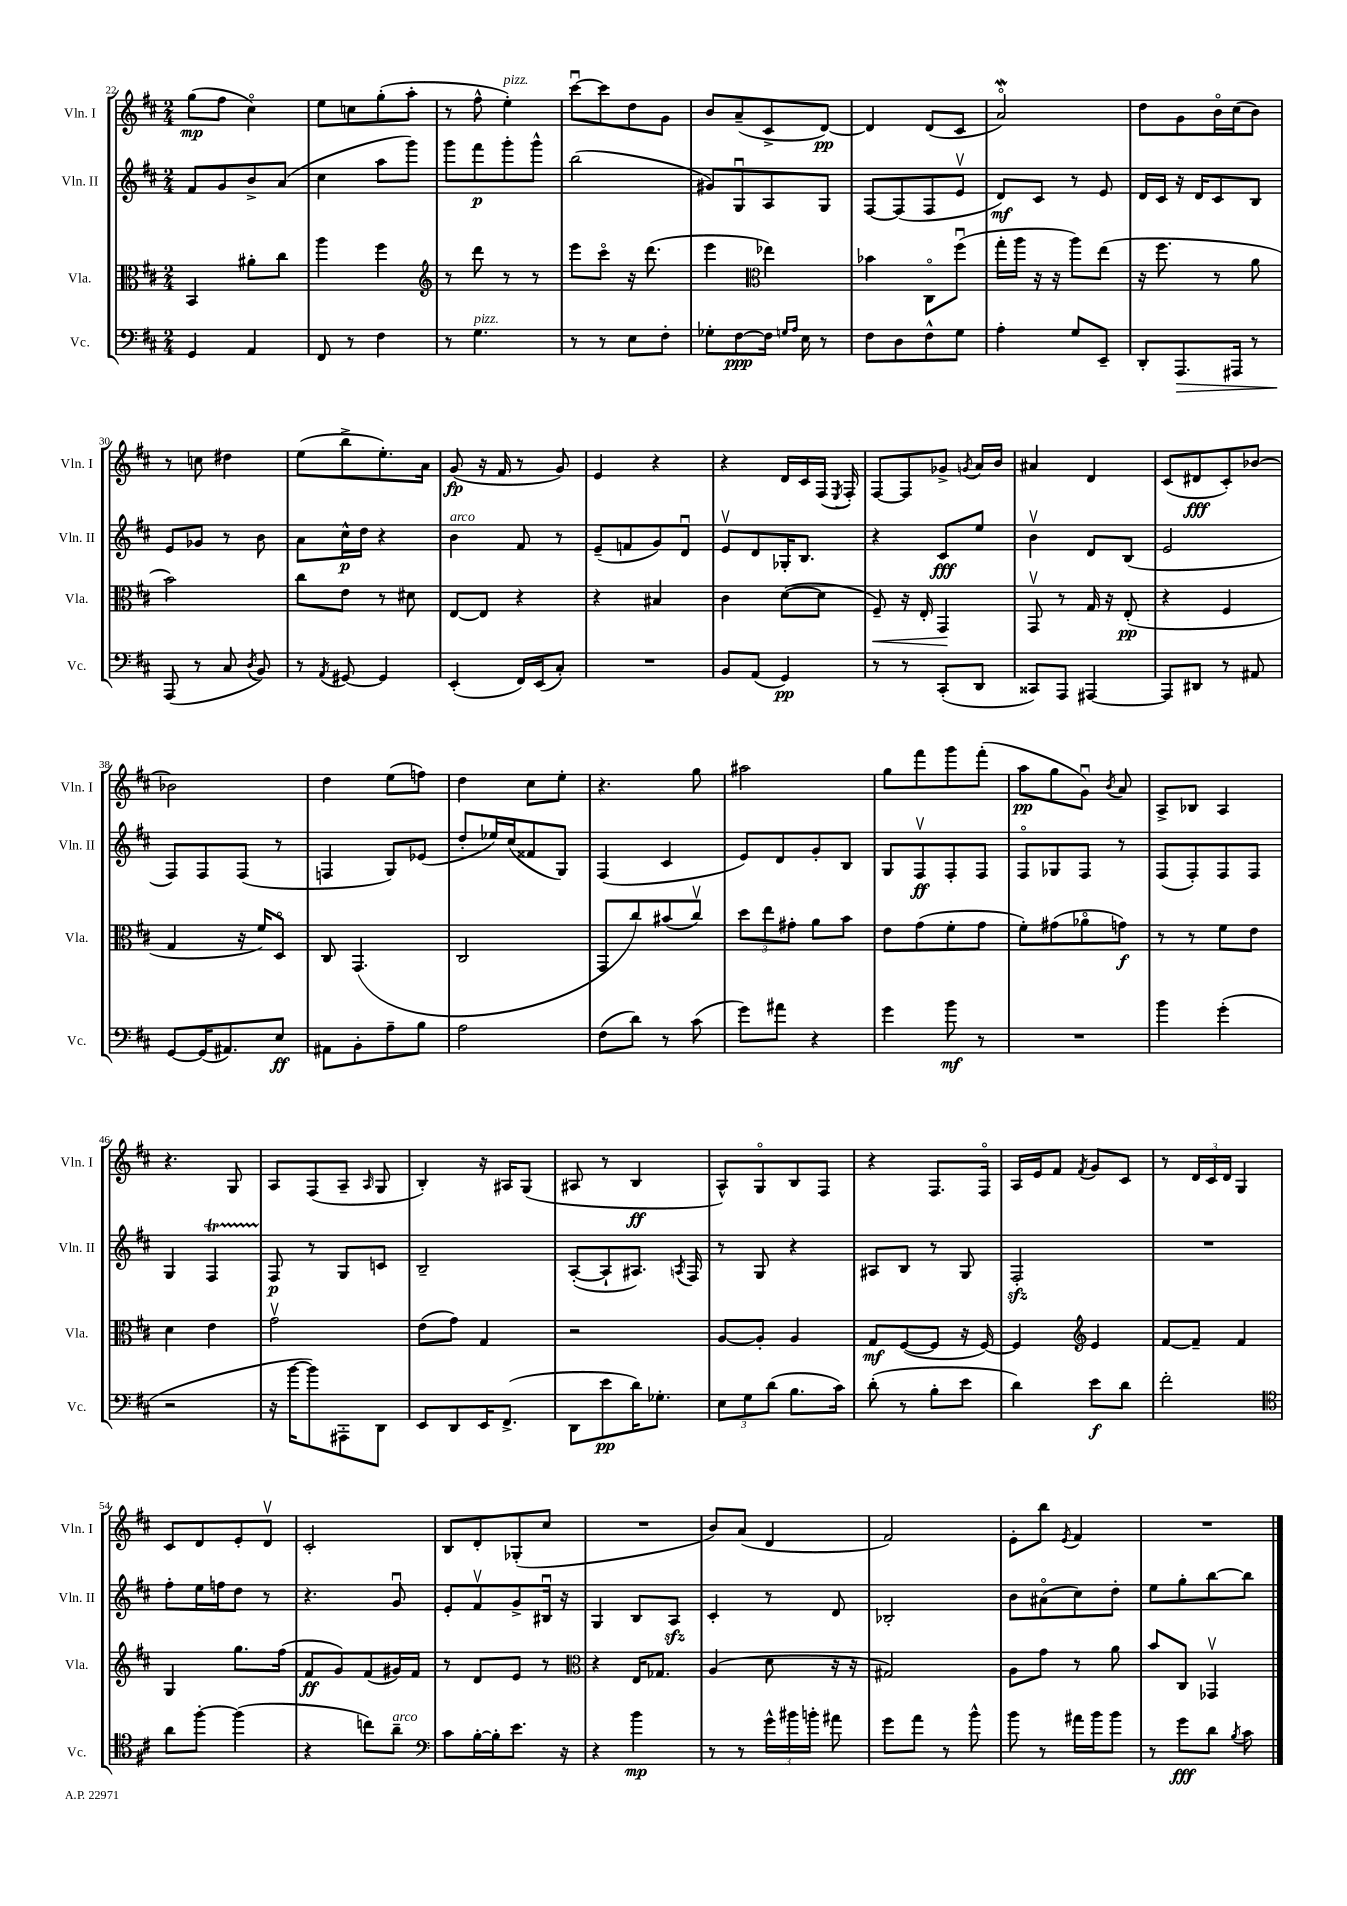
<<
\new StaffGroup <<
\new Staff = "s0" \with { instrumentName = "Vln. I" shortInstrumentName = "Vln. I" } {
    \clef treble \key d \major \numericTimeSignature \time 2/4
    \autoBeamOff g''8[\mp( fis''8] cis''4\flageolet) |
    e''8[ c''8 g''8-.( a''8]-. |
    r8 fis''8-^ e''4-.^\markup { \italic "pizz." }) |
    cis'''8[~\downbow cis'''8 d''8 g'8] |
    b'8[ a'8--( cis'8-> d'8]~\pp) |
    d'4 d'8[( cis'8] |
    a'2\flageolet\mordent) |
    d''8[ g'8 b'16\flageolet cis''16( b'8]) |
    r8 c''8 dis''4 |
    e''8[( b''8-> e''8.-.) a'16] |
    g'8\fp( r16 fis'16 r8 g'8) |
    e'4 r4 |
    r4 d'16[ cis'16 fis16]( \acciaccatura { e8 } fis16-.) |
    fis8[~ fis8 ges'8]-> \acciaccatura { g'8 } a'16[ b'16] |
    ais'4 d'4 |
    cis'8[( dis'8\fff cis'8-.) bes'8]~ |
    bes'2 |
    d''4 e''8[( f''8]) |
    d''4 cis''8[ e''8]-. |
    r4. g''8 |
    ais''2 |
    g''8[ fis'''8 g'''8 fis'''8]-.( |
    a''8[\pp g''8 g'8]\downbow) \acciaccatura { b'8 } a'8 |
    a8[-> bes8] a4 |
    r4. g8 |
    a8[ fis8( a8]-- \grace { a16 } g8 |
    b4-.) r16 ais16[ g8]( |
    ais8 r8 b4\ff |
    a8[-^) g8\flageolet b8 fis8] |
    r4 fis8.[ fis16]\flageolet |
    a16[ e'16 fis'8] \acciaccatura { fis'8 } g'8[ cis'8] |
    r8 \tuplet 3/2 { d'16[ cis'16 d'16] } g4 |
    cis'8[ d'8 e'8-. d'8]\upbow |
    cis'2-. |
    b8[ d'8-. ges8-.( cis''8] |
    R2 |
    b'8[) a'8]( d'4 |
    fis'2) |
    e'8[-. b''8] \acciaccatura { e'8 } fis'4 |
    R2 \bar "|." |
}
\new Staff = "s1" \with { instrumentName = "Vln. II" shortInstrumentName = "Vln. II" } {
    \clef treble \key d \major \numericTimeSignature \time 2/4
    \autoBeamOff fis'8[ g'8 b'8-> a'8]( |
    cis''4 a''8[ g'''8]) |
    g'''8[ fis'''8\p g'''8-. g'''8]-^ |
    b''2( |
    gis'8[) g8\downbow a8 g8] |
    fis8[~ fis8( fis8 e'8]\upbow |
    d'8[\mf) cis'8] r8 e'8 |
    d'16[ cis'16] r16 d'16[ cis'8 b8] |
    e'8[ ges'8] r8 b'8 |
    a'8[ cis''16-^\p d''16] r4 |
    b'4^\markup { \italic "arco" } fis'8 r8 |
    e'8[--( f'8 g'8) d'8]\downbow |
    e'8[\upbow d'8 ges16-. b8.] |
    r4 cis'8[\fff e''8] |
    b'4\upbow d'8[ b8]( |
    e'2 |
    fis8[) fis8 fis8]( r8 |
    f4 g8[) ees'8]( |
    d''8[-. ees''16) cis''16( fisis'8 g8]) |
    fis4( cis'4 |
    e'8[) d'8 g'8-. b8] |
    g8[ fis8\upbow\ff fis8-. fis8] |
    fis8[\flageolet ges8 fis8] r8 |
    fis8[( fis8-.) fis8 fis8] |
    g4 fis4\startTrillSpan |
    fis8\stopTrillSpan\p r8 g8[ c'8] |
    b2-- |
    a8[~-.( a8-! ais8.]) \acciaccatura { a8 } fis16 |
    r8 g8 r4 |
    ais8[ b8] r8 g8 |
    fis2-.\sfz |
    R2 |
    fis''8[-. e''16 f''16 d''8] r8 |
    r4. g'8\downbow |
    e'8[-. fis'8\upbow g'8-> bis16]\downbow r16 |
    g4 b8[ a8]\sfz |
    cis'4-. r8 d'8 |
    bes2-. |
    b'8[ ais'8\flageolet( cis''8) d''8]-. |
    e''8[ g''8-. b''8~ b''8] \bar "|." |
}
\new Staff = "s2" \with { instrumentName = "Vla." shortInstrumentName = "Vla." } {
    \clef alto \key d \major \numericTimeSignature \time 2/4
    \autoBeamOff b,4 ais'8[-. cis''8] |
    a''4 fis''4 |
    \clef treble r8 d'''8 r8 r8 |
    e'''8[ cis'''8]\flageolet r16 d'''8.( |
    e'''4 \clef alto ees''4) |
    bes'4 cis8[\flageolet fis''8]\downbow( |
    g''16[-. a''16] r16 r16 a''8[) e''8]( |
    r16 fis''8. r8 a'8 |
    b'2) |
    cis''8[ e'8] r8 dis'8 |
    e8[~ e8] r4 |
    r4 bis4 |
    cis'4 d'8[~( d'8] |
    fis8--\<) r16 e16-. g,4\! |
    g,8\upbow r8 g16 r16 e8-.\pp( |
    r4 fis4 |
    g4 r16 fis'16[) d8]\flageolet |
    cis8 g,4.( |
    cis2 |
    g,8[ cis''8) bis'8( cis''8]\upbow) |
    \tuplet 3/2 { d''8[ e''8 gis'8]-. } a'8[ b'8] |
    e'8[ g'8( fis'8-. g'8] |
    fis'8[-.) gis'8( aes'8\flageolet g'8]\f) |
    r8 r8 fis'8[ e'8] |
    d'4 e'4 |
    g'2\upbow |
    e'8[( g'8]) g4 |
    r2 |
    a8[~ a8]-. a4 |
    g8[\mf fis8~( fis8] r16 fis16~) |
    fis4 \clef treble e'4 |
    fis'8[~ fis'8]-- fis'4 |
    g4 g''8.[ fis''16]( |
    fis'8[\ff g'8) fis'8( gis'16) fis'16] |
    r8 d'8[ e'8] r8 |
    \clef alto r4 e16[ ges8.] |
    a4( d'8 r16 r16 |
    gis2) |
    a8[ g'8] r8 a'8 |
    b'8[ cis8] ges,4\upbow \bar "|." |
}
\new Staff = "s3" \with { instrumentName = "Vc." shortInstrumentName = "Vc." } {
    \clef bass \key d \major \numericTimeSignature \time 2/4
    \autoBeamOff g,4 a,4 |
    fis,8 r8 fis4 |
    r8 g4.^\markup { \italic "pizz." } |
    r8 r8 e8[ fis8]-. |
    ges8[-. fis8~\ppp fis16] \grace { g16[ a16] } e16 r8 |
    fis8[ d8 fis8-^ g8] |
    a4-. g8[ e,8]-- |
    d,8[-. a,,8.\> ais,,16] r8 |
    a,,8\!( r8 cis8 \acciaccatura { d8 } b,8) |
    r8 \acciaccatura { a,8 } gis,8~ gis,4 |
    e,4-.( fis,16[) e,16( cis8]-.) |
    R2 |
    b,8[ a,8]( g,4\pp) |
    r8 r8 cis,8[-.( d,8] |
    cisis,8[) a,,8] ais,,4~ |
    ais,,8[ dis,8] r8 ais,8 |
    g,8[~ g,16( ais,8.) e8]\ff |
    ais,8[ b,8-. a8-- b8] |
    a2 |
    fis8[( d'8]) r8 cis'8( |
    g'8[) ais'8] r4 |
    g'4 b'8\mf r8 |
    R2 |
    b'4 g'4-.( |
    r2 |
    r16 b'16[~ b'8) ais,,8-. d,8] |
    e,8[ d,8 e,16 fis,8.]->( |
    d,8[ e'8\pp d'16) ges8.]-. |
    \tuplet 3/2 { e8[ g8 d'8]( } b8.[ cis'16]) |
    d'8-.( r8 b8[-. e'8] |
    d'4) e'8[\f d'8] |
    fis'2-. |
    \clef tenor a'8[ fis''8]~-. fis''4( |
    r4 c''8[) a'8]--^\markup { \italic "arco" } |
    \clef bass cis'8[ b16~-. b16-. e'8.] r16 |
    r4 b'4\mp |
    r8 r8 \tuplet 3/2 { g'16[-^ bis'16 b'16]-. } ais'8 |
    g'8[ a'8] r8 b'8-^ |
    b'8 r8 ais'16[ b'16 b'8] |
    r8 g'8[\fff d'8] \acciaccatura { b8 } cis'8 \bar "|." |
}
>>
>>
\layout { \context { \Score currentBarNumber = #22 } }
